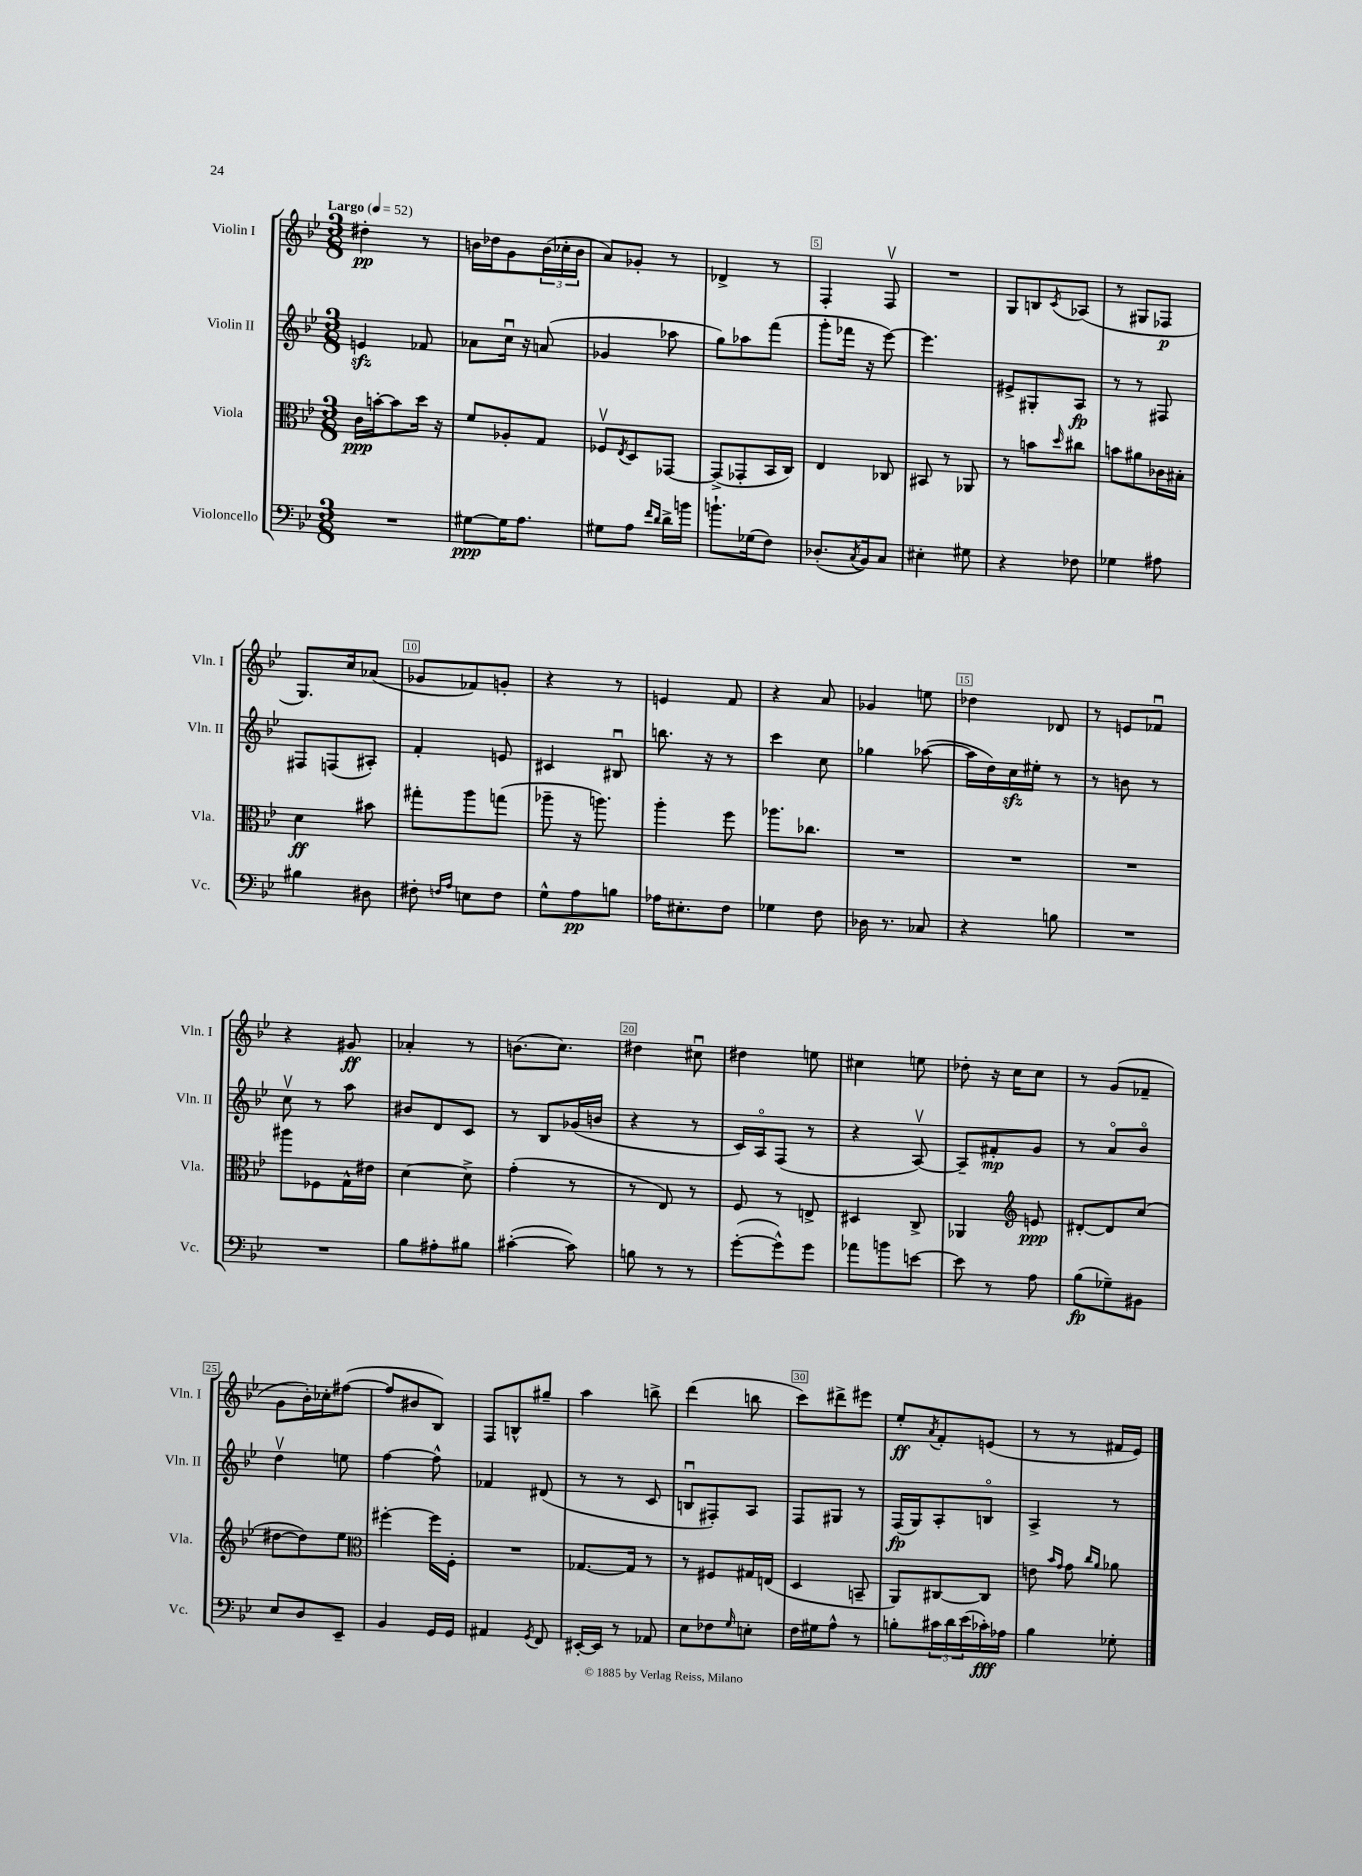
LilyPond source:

<<
\new StaffGroup <<
\new Staff = "s0" \with { instrumentName = "Violin I" shortInstrumentName = "Vln. I" } {
    \clef treble \key bes \major \numericTimeSignature \time 3/8 \tempo "Largo" 4 = 52
    dis''4-.\pp r8 |
    b'16 des''16 g'8 \tuplet 3/2 { b'16( ces''16-. b'16 } |
    a'8) ges'8-. r8 |
    des'4-> r8 |
    f4-. f8\upbow |
    R4. |
    g8 b8 \acciaccatura { c'8 } aes8( |
    r8 gis8 fes8\p |
    g8.) c''16 aes'8( |
    ges'8 fes'8) g'8-. |
    r4 r8 |
    e'4 f'8 |
    r4 a'8 |
    ges'4 e''8 |
    des''4 des'8 |
    r8 e'8 fes'8\downbow |
    r4 gis'8\ff |
    aes'4-. r8 |
    b'8.( c''8.) |
    dis''4 cis''8\downbow |
    dis''4 e''8 |
    cis''4 e''8 |
    des''8-. r16 c''16 c''8 |
    r8 g'8( fes'8-- |
    g'8 bes'16-.) ces''16-. fis''8~( |
    fis''8 bis'8 bes8) |
    f8 b8-^ gis''8-- |
    a''4 b''8-> |
    d'''4( b''8 |
    c'''8) dis'''8-> eis'''8 |
    ees''8-.\ff \acciaccatura { a'8 } f'8-. e'8( |
    r8 r8 fis'16 ees'16) \bar "|." |
}
\new Staff = "s1" \with { instrumentName = "Violin II" shortInstrumentName = "Vln. II" } {
    \clef treble \key bes \major \numericTimeSignature \time 3/8
    e'4\sfz fes'8 |
    aes'8 c''16\downbow r16 a'8( |
    ges'4 aes''8 |
    g''8) aes''8 f'''8( |
    g'''8-. fes'''16 r16 ees'''8~) |
    ees'''4. |
    eis'8-> gis8-. a8\fp |
    r8 r8 fis8 |
    fis8 f8( ais8-.) |
    f'4-. e'8 |
    cis'4 bis8\downbow |
    b''8. r16 r8 |
    c'''4 c''8 |
    ges''4 aes''8~( |
    aes''16 d''16) c''16\sfz eis''16-. r8 |
    r8 b'8 r8 |
    c''8\upbow r8 a''8 |
    bis'8 d'8 c'8 |
    r8 bes8 ges'16( b'16 |
    r4 r8 |
    c'16) a16\flageolet f8( r8 |
    r4 a8~\upbow) |
    a8-- fis'8-.\mp g'8 |
    r8 a'8\flageolet bes'8\flageolet |
    d''4\upbow e''8 |
    f''4~ f''8-^ |
    fes'4 dis'8( |
    r8 r8 c'8 |
    b8\downbow fis8-.) a8 |
    f8 gis8 r8 |
    f16\fp( g16) a8-. b8\flageolet |
    a4-> r8 \bar "|." |
}
\new Staff = "s2" \with { instrumentName = "Viola" shortInstrumentName = "Vla." } {
    \clef alto \key bes \major \numericTimeSignature \time 3/8
    c'16\ppp b'16~-. b'8 d''16 r16 |
    f'8 aes8-. g8 |
    fes8\upbow \acciaccatura { ees8 } d8 ges,8~ |
    ges,8->( ges,8-. bes,16 c16) |
    ees4 ces8 |
    bis,8 r8 aes,8 |
    r8 b'8 \grace { d''16 } cis''8 |
    b'8 ais'8 ces'16 bis16-. |
    d'4\ff bis'8 |
    gis''8-. a''8 g''8( |
    aes''8-- r16 a''8.) |
    a''4-. f''8 |
    aes''8. ces''8. |
    R4. |
    R4. |
    R4. |
    ais''8 fes8 g16-^ eis'16 |
    d'4~ d'8-> |
    g'4-.( r8 |
    r8 ees8) r8 |
    f8 r8 e8-> |
    dis4 c8-> |
    aes,4 \clef treble e'8\ppp |
    dis'8~-. dis'8 c''8( |
    dis''8~ dis''8) ees''8 |
    \clef alto fis''4~-. fis''16 f16-. |
    R4. |
    ges8.~ ges16 r8 |
    r8 fis8 gis16 e16( |
    d4 b,8-- |
    a,8) cis8~ cis8 |
    e'8 \grace { bes'16 g'16 } g'8 \grace { c''16 a'16 } aes'8 \bar "|." |
}
\new Staff = "s3" \with { instrumentName = "Violoncello" shortInstrumentName = "Vc." } {
    \clef bass \key bes \major \numericTimeSignature \time 3/8
    R4. |
    gis8~\ppp gis16 a8. |
    gis8 a8 \grace { f'16 d'16 } d'16-> b'16 |
    b'8.-! ges16( f8) |
    des8.-.( \acciaccatura { c8 } bes,16) c8 |
    eis4-. gis8 |
    r4 fes8 |
    ges4 ais8 |
    bis4 dis8 |
    fis8-. \grace { f16 a16 } e8 f8 |
    g8-^ a8\pp b8 |
    aes16 eis8.-. f8 |
    ges4 f8 |
    des16 r8. ces8 |
    r4 b8 |
    R4. |
    R4. |
    bes8 ais8-. bis8 |
    cis'4~-.( cis'8) |
    b8 r8 r8 |
    g'8~-.( g'8-^) g'8 |
    aes'8 b'8 e'8~ |
    e'8 r8 a8 |
    bes8\fp( ges8--) bis,8 |
    ees8 d8 ees,8-- |
    bes,4 g,16 g,16 |
    ais,4 \acciaccatura { g,8 } f,8 |
    eis,16~-. eis,16 r8 aes,8 |
    ees8 fes8 \grace { g16 } e8-. |
    f16 gis16 a8-^ r8 |
    b8-. \tuplet 3/2 { cis'16 d'16 ees'16( } ces'16-.\fff) aes16 |
    bes4 ges8-. \bar "|." |
}
>>
>>
\layout { \context { \Score \override BarNumber.break-visibility = ##(#f #t #t) barNumberVisibility = #(every-nth-bar-number-visible 5) \override BarNumber.stencil = #(make-stencil-boxer 0.1 0.3 ly:text-interface::print) } }
